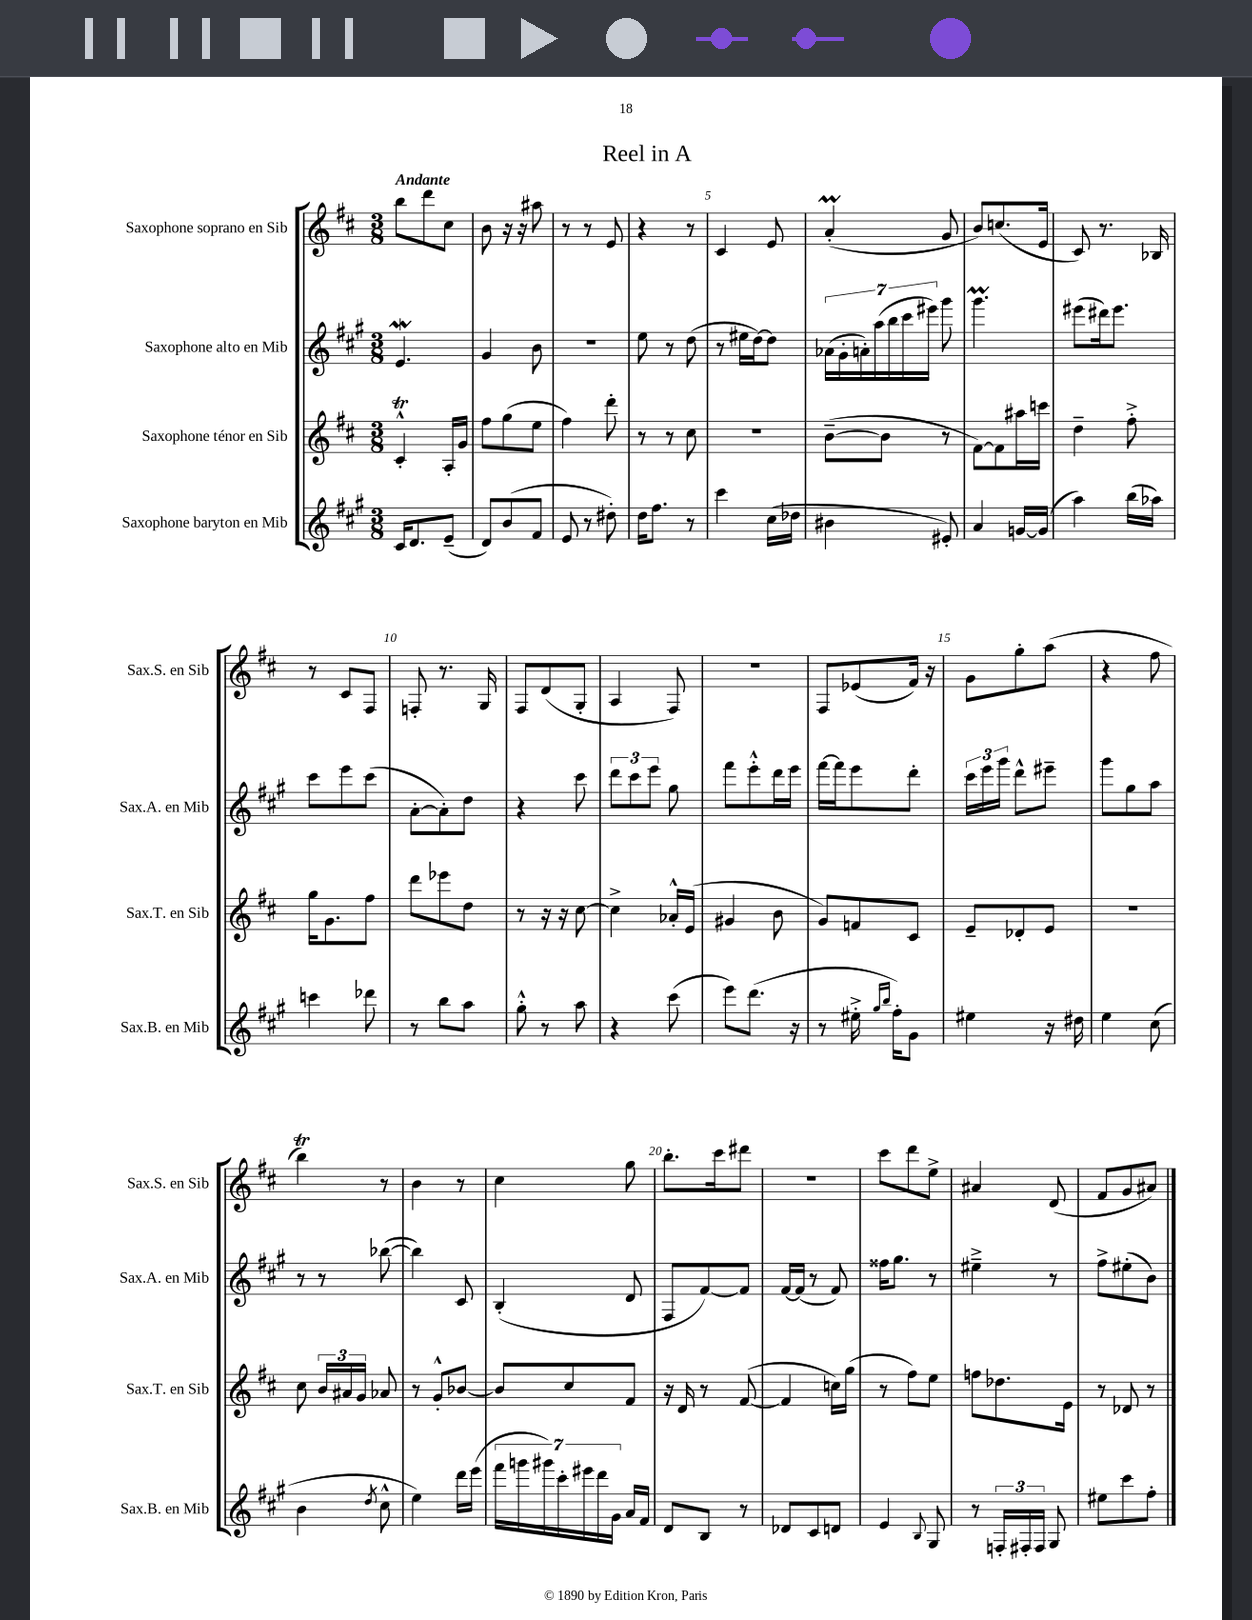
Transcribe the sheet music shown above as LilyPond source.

\header { title = "Reel in A" }
<<
\new StaffGroup <<
\new Staff = "s0" \with { instrumentName = "Saxophone soprano en Sib" shortInstrumentName = "Sax.S. en Sib" } {
    \clef treble \key d \major \numericTimeSignature \time 3/8 \tempo "Andante"
    \autoBeamOff b''8[ d'''8 cis''8] |
    b'8 r16 r16 ais''8 |
    r8 r8 e'8 |
    r4 r8 |
    cis'4 e'8 |
    a'4-.\prall( g'8 |
    b'8[) c''8.( e'16] |
    cis'8) r8. bes16 |
    r8 cis'8[ fis8] |
    f8-. r8. g16 |
    fis8[ d'8( g8]-. |
    a4 fis8) |
    R4. |
    fis8[ ees'8( fis'16]) r16 |
    g'8[ g''8-. a''8]( |
    r4 fis''8 |
    b''4\trill) r8 |
    b'4 r8 |
    cis''4 g''8 |
    b''8.[-. cis'''16 dis'''8] |
    R4. |
    cis'''8[ d'''8 e''8]-> |
    ais'4 d'8( |
    fis'8[ g'8 ais'8]) \bar "|." |
}
\new Staff = "s1" \with { instrumentName = "Saxophone alto en Mib" shortInstrumentName = "Sax.A. en Mib" } {
    \clef treble \key a \major \numericTimeSignature \time 3/8
    \autoBeamOff e'4.\mordent |
    gis'4 b'8 |
    R4. |
    e''8 r8 d''8( |
    r8 eis''16[ d''16~) d''8] |
    \tuplet 7/4 { aes'16[( gis'16-. a'16-.) a''16( b''16 cis'''16 eis'''16]) } gis'''8 |
    gis'''4.\prall |
    eis'''8[( dis'''16) eis'''8.] |
    cis'''8[ e'''8 cis'''8]( |
    a'8[~-. a'8-.) d''8] |
    r4 cis'''8 |
    \tuplet 3/2 { d'''8[ cis'''8 e'''8] } gis''8 |
    fis'''8[ e'''8-.-^ d'''16 e'''16] |
    fis'''16[~ fis'''16 e'''8 d'''8]-. |
    \tuplet 3/2 { cis'''16[ e'''16 gis'''16] } d'''8[-^ eis'''8]-- |
    gis'''8[ gis''8 a''8] |
    r8 r8 bes''8~( |
    bes''4) cis'8 |
    b4-.( d'8 |
    fis8[ fis'8~) fis'8] |
    fis'16[~ fis'16]( r8 fis'8) |
    fisis''16[ gis''8.] r8 |
    eis''4---> r8 |
    fis''8[-> eis''8-.( b'8]) \bar "|." |
}
\new Staff = "s2" \with { instrumentName = "Saxophone ténor en Sib" shortInstrumentName = "Sax.T. en Sib" } {
    \clef treble \key d \major \numericTimeSignature \time 3/8
    \autoBeamOff cis'4-.-^\trill a16[-. g'16] |
    fis''8[ g''8( e''8] |
    fis''4) d'''8-. |
    r8 r8 cis''8 |
    r4. |
    b'8[~--( b'8] r8 |
    fis'8[~) fis'8 ais''16 c'''16] |
    d''4-- fis''8-.-> |
    g''16[ g'8. fis''8] |
    d'''8[ ees'''8 d''8] |
    r8 r16 r16 cis''8~ |
    cis''4-> aes'16[-.-^ e'16]( |
    gis'4 b'8 |
    g'8[) f'8 cis'8] |
    e'8[-- des'8-. e'8] |
    R4. |
    cis''8 \tuplet 3/2 { b'16[ ais'16 g'16] } aes'8 |
    r8 g'8[-.-^ bes'8]~ |
    bes'8[ cis''8 fis'8] |
    r16 d'16 r8 fis'8~( |
    fis'4 c''16[) g''16]( |
    r8 fis''8[) e''8] |
    f''8[ des''8. e'16] |
    r8 des'8 r8 \bar "|." |
}
\new Staff = "s3" \with { instrumentName = "Saxophone baryton en Mib" shortInstrumentName = "Sax.B. en Mib" } {
    \clef treble \key a \major \numericTimeSignature \time 3/8
    \autoBeamOff cis'16[ d'8. e'8]--( |
    d'8[) b'8( fis'8] |
    e'8 r8 dis''8-.) |
    d''16[ fis''8.] r8 |
    cis'''4 cis''16[( des''16] |
    bis'4 eis'8-.) |
    a'4 g'16[~ g'16]( |
    a''4) b''16[( aes''16]) |
    c'''4 des'''8 |
    r8 b''8[ a''8] |
    gis''8-.-^ r8 a''8 |
    r4 cis'''8( |
    e'''8[) d'''8.]( r16 |
    r8 eis''16-.-> \grace { gis''16[ b''16] } fis''16[-.) gis'8] |
    eis''4 r16 dis''16 |
    e''4 cis''8( |
    b'4 \acciaccatura { d''8 } cis''8-^ |
    e''4) d'''16[ e'''16]( |
    \tuplet 7/4 { fis'''16[ g'''16 gis'''16) cis'''16-. eis'''16 d'''16 gis'16] } a'16[ fis'16] |
    d'8[ b8] r8 |
    des'8[ cis'8 d'8] |
    e'4 \appoggiatura { b8 } gis8 |
    r8 \tuplet 3/2 { f16[-. fis16-. fis16] } gis8 |
    eis''8[ cis'''8 fis''8]-. \bar "|." |
}
>>
>>
\layout { \context { \Score \override BarNumber.break-visibility = ##(#f #t #t) barNumberVisibility = #(every-nth-bar-number-visible 5) } }
